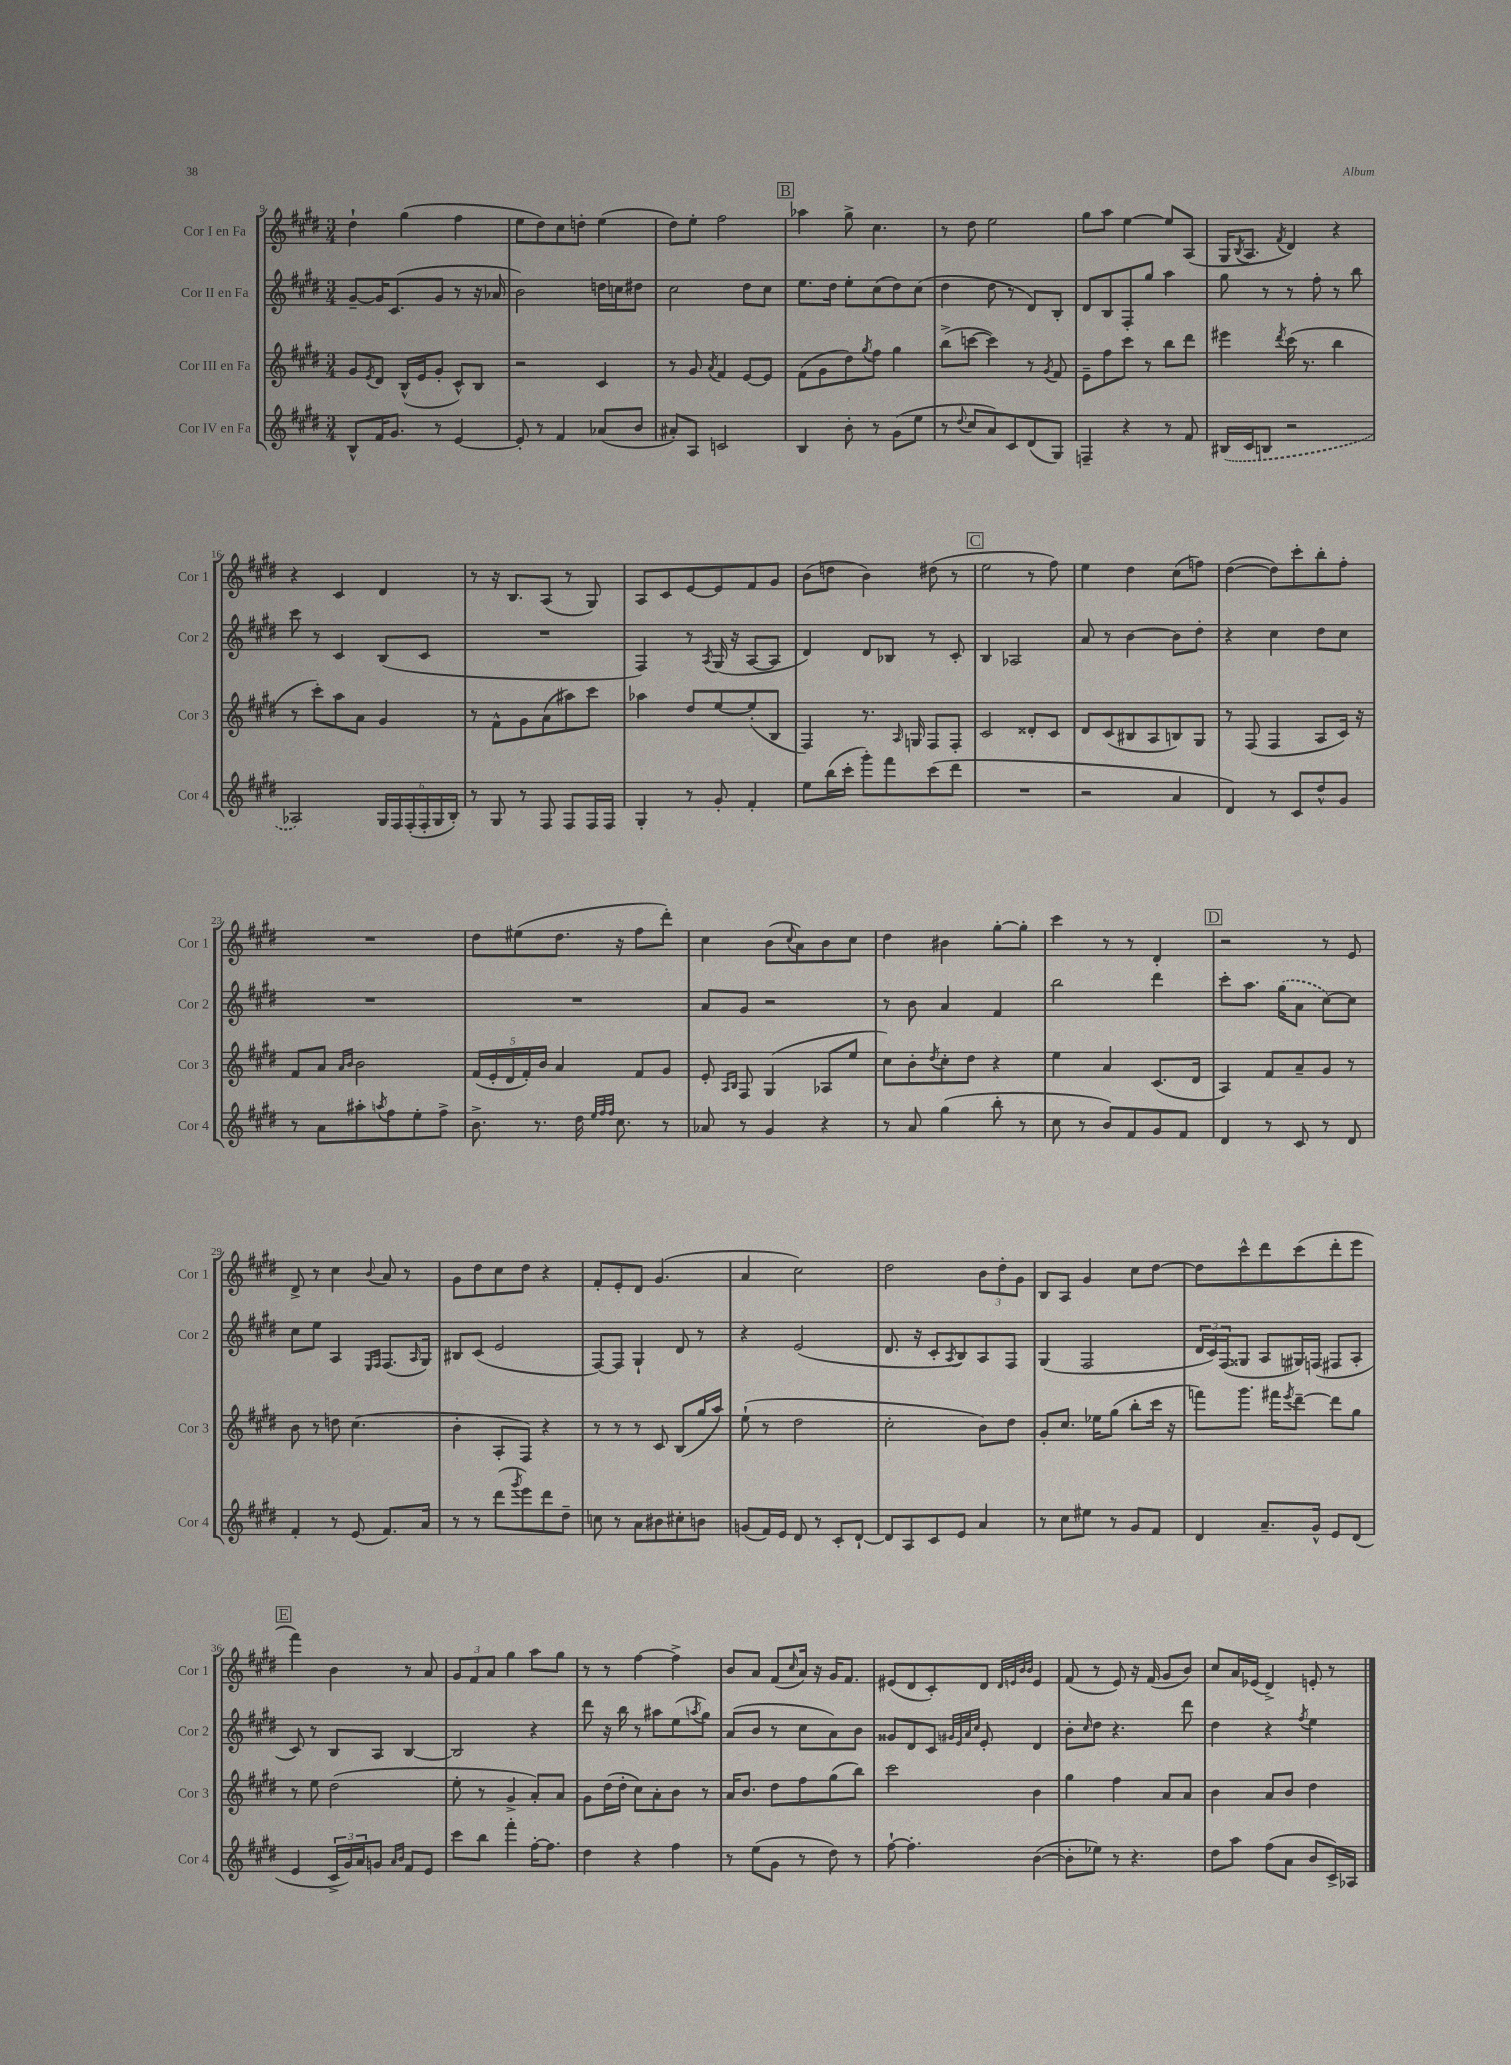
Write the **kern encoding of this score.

**kern	**kern	**kern	**kern
*part4	*part3	*part2	*part1
*staff4	*staff3	*staff2	*staff1
*I"Cor IV en Fa	*I"Cor III en Fa	*I"Cor II en Fa	*I"Cor I en Fa
*I'Cor 4	*I'Cor 3	*I'Cor 2	*I'Cor 1
*clefG2	*clefG2	*clefG2	*clefG2
*k[f#c#g#d#]	*k[f#c#g#d#]	*k[f#c#g#d#]	*k[f#c#g#d#]
*M3/4	*M3/4	*M3/4	*M3/4
=9	=9	=9	=9
8B^^/L	8g#/L	[8g#~/L	4dd#`\
.	8qe/	.	.
16f#/K	8d#/J	16g#/K]	.
8.g#/J	.	(8.c#/	.
.	(16B^^/LL	.	(4gg#\
.	16e/J	.	.
8r	8g#'/J	8g#/J	.
[4e/	8c#^^/L)	8r	4ff#\
.	8B/J	16r	.
.	.	16a-X/	.
=10	=10	=10	=10
8e'/]	2r	2b\)	8ee\L
8r	.	.	8dd#\)
4f#/	.	.	8cc#\
.	.	.	8ddn'\J
(8a-X/L	4c#/	16ddn\LL	(4ee\
.	.	16ccn\J	.
8b/J	.	8dd#X\J	.
=11	=11	=11	=11
8a#X'/L)	8r	2cc#\	8dd#\L)
8A/J	8g#/	.	8ee'\J
.	8qa/	.	.
2cn/	4f#/	.	2ff#\
.	[8e/L	8dd#\L	.
.	8e/J]	8cc#\J	.
!!LO:REH:place=s1:t=B
=12	=12	=12	=12
4B/	(8f#\L	8.ee\L	4aa-X\
.	8g#\	.	.
.	.	16dd#\Jk	.
8b'\	8dd#\)	8ee'\L	8gg#^\
.	8qgg#/	.	.
8r	8ff#\J	(8cc#\	4.cc#\
(8g#\L	4gg#\	8dd#\)	.
8ee\J	.	(8cc#\J	.
=13	=13	=13	=13
8r	(8bb^\L	4dd#\	8r
8qqdd#/	.	.	.
8cc#/L	[8cccn\J	.	8dd#\
8a/)	4ccc\])	8dd#\	2ee\
8c#/	.	8r	.
(8d#/	8r	8d#/L)	.
.	8qg#/	.	.
8G#/J)	8f#/	8B'/J	.
=14	=14	=14	=14
4Fn~/	8e~\L	8d#/L	8gg#\L
.	8ff#\	8B/	8aa\J
4r	8ccc#\J	8F#'/	[4ee\
.	8r	8gg#/J	.
8r	8bb\L	4aa\	8ee/L]
8f#/	8ddd#\J	.	(8A/J
=15	=15	=15	=15
(16B#X/LL	4eee#X\	8gg#\	16G#/KL
.	.	.	8qB/
16c#/J	.	.	8.A/J
8Bn/J	.	8r	.
.	8qddd#/	.	8qf#/
2r	(16ccc#\	8r	4d#/)
.	8.r	.	.
.	.	8ff#'\	.
.	4bb\	8r	4r
.	.	8bb\	.
!!LO:LB:g=z
=16	=16	=16	=16
2A-X/)	8r	8ccc#\	4r
.	8ccc#'\L)	8r	.
.	8aa\	4c#/	4c#/
.	8a\J	.	.
24G#/LL	4g#/	(8B/L	4d#/
24F#/	.	.	.
(24F#'/	.	.	.
24F#'/	.	8c#/J	.
24G#/	.	.	.
24B'/JJ)	.	.	.
=17	=17	=17	=17
8r	8r	2.r	8r
8G#/	8f#^^\L	.	16r
.	.	.	8.B/L
8r	8g#\	.	.
8F#/	(8a\	.	(8A/J
8F#/L	8aa#X\)	.	8r
16F#/L	8ccc#\J	.	8G#/)
16F#/JJ	.	.	.
=18	=18	=18	=18
4G#'/	4aa-X\	4F#/)	8A/L
.	.	.	8c#/
8r	8dd#/L	8r	[8e/
.	.	8qA/	.
8g#'/	[8ee/	(16G#/	8e/]
.	.	16r	.
4f#'/	(8ee'/]	[8A/L	8f#/
.	8B/J	8A/J]	8g#/J
=19	=19	=19	=19
8ee\L	4F#/)	4d#/)	(8b\L
(16bb\L	.	.	8ddn\J
16ccc#'\JJ	.	.	.
8ggg#'\L)	8.r	8d#/L	4b\)
8fff#\	.	8B-X/J	.
.	16qqA/	.	.
.	16Gn/	.	.
(8ccc#\	8F#/L	8r	(8dd#X\
8ddd#\J	8F#'/J	8c#'/	8r
!!LO:REH:place=s1:t=C
=20	=20	=20	=20
2.r	2c#/	4B/	2ee\
.	.	2A-X/	.
.	8d##X'/L	.	8r
.	8c#/J	.	8ff#\)
=21	=21	=21	=21
2r	8d#/L	8a/	4ee\
.	(8c#/	8r	.
.	8B#X/	[4b\	4dd#\
.	8A/	.	.
4a/	8Bn/)	8b\L]	(8cc#\L
.	8G#/J	8dd#'\J	8ffn\J)
=22	=22	=22	=22
4d#/)	8r	4r	([4dd#\
.	(8F#/	.	.
8r	4F#/	4cc#\	8dd#\L])
8c#/L	.	.	8ccc#'\
8dd#^^/	8A/L	8dd#\L	8bb'\
8g#/J	16c#/Jk)	8cc#\J	8ff#'\J
.	16r	.	.
!!LO:LB:g=z
=23	=23	=23	=23
8r	8f#/L	2.r	2.r
8a\L	8a/J	.	.
.	16qqa/LL	.	.
.	16qqb/JJ	.	.
8aa#X'\	2b\	.	.
8qaan/	.	.	.
8ff#\	.	.	.
8ee'\	.	.	.
8ff#^\J	.	.	.
=24	=24	=24	=24
8.b^\	(20f#/LL	2.r	8dd#\L
.	20e'/	.	.
.	20d#/	.	.
.	.	.	(8ee#X\
.	20f#'/)	.	.
8.r	.	.	.
.	20b/JJ	.	.
.	4a/	.	8.dd#\J
16dd#\	.	.	.
32qqee/LLL	.	.	.
32qqff#/	.	.	.
32qqff#/JJJ	.	.	.
8.cc#\	.	.	16r
.	8f#/L	.	8ff#\L
8r	8g#/J	.	8ddd#'\J)
=25	=25	=25	=25
8a-X/	8e'/	8a/L	4cc#\
.	16qqA/LL	.	.
.	16qqB/JJ	.	.
8r	8F#/	8g#/J	.
4g#/	(4G#/	2r	(8b\L
.	.	.	8qqcc#/
.	.	.	8a\)
4r	8A-X/L	.	8b\
.	8ee/J	.	8cc#\J
=26	=26	=26	=26
8r	8cc#\L)	8r	4dd#\
8a/	8b'\	8b\	.
.	8qdd#/	.	.
(4gg#\	8cc#'\	4a/	4b#X\
.	8dd#\J	.	.
8bb'\	4r	4f#/	[8gg#'\L
8r	.	.	8gg#'\J]
=27	=27	=27	=27
8cc#\	4ee\	2bb\	4ccc#\
8r	.	.	.
8b/L)	4a/	.	8r
8f#/	.	.	8r
8g#/	(8.c#/L	4ddd#\	4d#'/
8f#/J	.	.	.
.	16d#/Jk	.	.
!!LO:REH:place=s1:t=D
=28	=28	=28	=28
4d#/	4A/)	8ccc#'\L	2r
.	.	8.aa\J	.
8r	8f#/L	.	.
.	.	(16gg#\KL	.
8c#/	8a~/	8a\J	.
8r	8g#/J	[8cc#\L)	8r
8d#/	8r	8cc#\J]	8e/
!!LO:LB:g=z
=29	=29	=29	=29
4f#'/	8b\	8cc#\L	8d#^/
.	8r	8ee\J	8r
8r	8ddn\	4A/	4cc#\
(8e/	(4.cc#\	.	.
.	.	16qqE/LL	.
.	.	16qqF#/JJ	8qqb/
8.f#/L)	.	(8.F#/L	8a/
.	.	.	8r
.	.	16qqA/	.
16a/Jk	.	16G#/Jk)	.
=30	=30	=30	=30
8r	4b'\	8B#X/L	8g#\L
8r	.	(8c#/J	8dd#\
(8ddd#\L	8A'/L	2e/	8cc#\
8qggg#/	.	.	.
8eee\)	8F#/J)	.	8dd#\J
8ddd#\	4r	.	4r
8dd#~\J	.	.	.
=31	=31	=31	=31
8ccn\	8r	[8F#/L)	8f#'/L
8r	8r	8F#/J]	8e'/
8a\L	8r	4G#`/	8d#/J
8b#X\	8c#/	.	(4.g#/
8cc#X'\	(8B/L	8d#/	.
8bn\J	16gg#/L	8r	.
.	16aa/JJ)	.	.
=32	=32	=32	=32
(8gn/L	(8ee`\	4r	4a/
16f#/L)	8r	.	.
16e/JJ	.	.	.
8d#/	2dd#\	(2e/	2cc#\)
8r	.	.	.
8c#'/L	.	.	.
[8d#`/J	.	.	.
=33	=33	=33	=33
8d#/L]	2cc#'\	8.d#/	2dd#\
8A/	.	.	.
.	.	16r	.
8c#/	.	8c#'/L	.
.	.	8qA/	.
8e/J	.	8B/)	.
4a/	8b\L)	8A/	12b\L
.	.	.	12dd#'\
.	8dd#\J	8F#/J	.
.	.	.	12g#\J
=34	=34	=34	=34
8r	8g#'/L	(4G#/	8B/L
8cc#\L	8.cc#/J	.	8A/J
8ee#X\J	.	2F#/	4g#/
.	16ee-X\KL	.	.
8r	(8gg#\J	.	.
8g#/L	8bb'\L	.	8cc#\L
8f#/J	16ccc#\Jk	.	[8dd#\J
.	16r	.	.
=35	=35	=35	=35
4d#/	8fffn\L)	24d#/LL	8dd#\L]
.	.	24c#/)	.
.	.	(24F#/J	.
.	8.ggg#\J	8G##X/J	8ccc#^^\
8.a~/L	.	8A/L	8ddd#\
.	16fff#X\KL	.	.
.	8qeee/	.	.
.	[8ddd#~\J	16G#X/L)	(8ccc#\
16g#^^/Jk	.	(16Fn/JJ	.
8e/L	8ddd#\L]	8F#X/L	8ddd#'\
(8d#/J	8gg#\J	8A'/J	8eee\J
!!LO:LB:g=z
!!LO:REH:place=s1:t=E
=36	=36	=36	=36
4e/	8r	8c#/)	4fff#\)
.	8ee\	8r	.
24c#^/LL	(2dd#\	8B/L	4b\
24g#/)	.	.	.
24a/J	.	.	.
8gn/J	.	8A/J	.
16qqa/LL	.	.	.
16qqb/JJ	.	.	.
8f#/L	.	[4B/	8r
8e/J	.	.	8a/
=37	=37	=37	=37
8ccc#\L	8ee'\	2B/]	12g#/L
.	.	.	12f#/
8bb\J	8r	.	.
.	.	.	12a/J
4fff#'\	4g#^/	.	4gg#\
[16ff#'\KL	8a'/L)	4r	8aa\L
8.ff#\J]	.	.	.
.	8a/J	.	8gg#\J
=38	=38	=38	=38
4dd#\	8g#\L	8ddd#\	8r
.	(16dd#\L	16r	8r
.	16dd#'\JJ	16bb\	.
4r	8cc#\L)	8r	[4ff#\
.	8a'\	8aa#X\L	.
4ff#\	8b\J	(8ee\	4ff#^\]
.	.	8qaan/	.
.	8r	8gg#\J)	.
=39	=39	=39	=39
8r	16a/KL	(8a/L	8b/L
.	8.b/J	.	.
(8ee\L	.	8b/J	8a/J
8g#\J	8dd#\L	8r	(8f#/L
.	.	.	16qqcc#/
8r	8ff#\	8cc#\L	16a/Jk)
.	.	.	16r
8dd#\)	(8gg#\	8a\)	16g#/KL
.	.	.	8.f#/J
8r	8bb\J)	8b\J	.
=40	=40	=40	=40
[8ff#`\	2ccc#\	8g##X/L	(8e#X/L
4.ff#'\]	.	8d#/	8d#/
.	.	8c#/J	8c#'/)
.	.	32qqg#X/LLL	.
.	.	32qqe/	.
.	.	32qqa/	.
.	.	32qqcc#/JJJ	.
.	.	8e'/	8d#/J
.	.	.	32qqd#/LLL
.	.	.	32qqen/
.	.	.	32qqb/
.	.	.	32qqb/JJJ
([4b\	4b\	4d#/	4e/
=41	=41	=41	=41
8b'\L]	4gg#\	8b'\L	(8f#/
.	.	16qqcc#/	.
8ee-X\J)	.	8dd#\J	8r
8r	4ff#\	4.r	8e/)
4.r	.	.	16r
.	.	.	(16f#/
.	8a/L	.	8g#/L
.	8a/J	8ddd#\	8b/J)
=42	=42	=42	=42
8dd#\L	4b\	4dd#\	8cc#/L
8aa\J	.	.	16a/L
.	.	.	(16e-X/JJ
(8ff#\L	8a/L	4r	4d#^/)
8a\J	8b/J	.	.
.	.	8qff#/	.
8b/L	4dd#\	4ee\	8en'/
16c#^/L)	.	.	8r
16A-X/JJ	.	.	.
==	==	==	==
*-	*-	*-	*-
